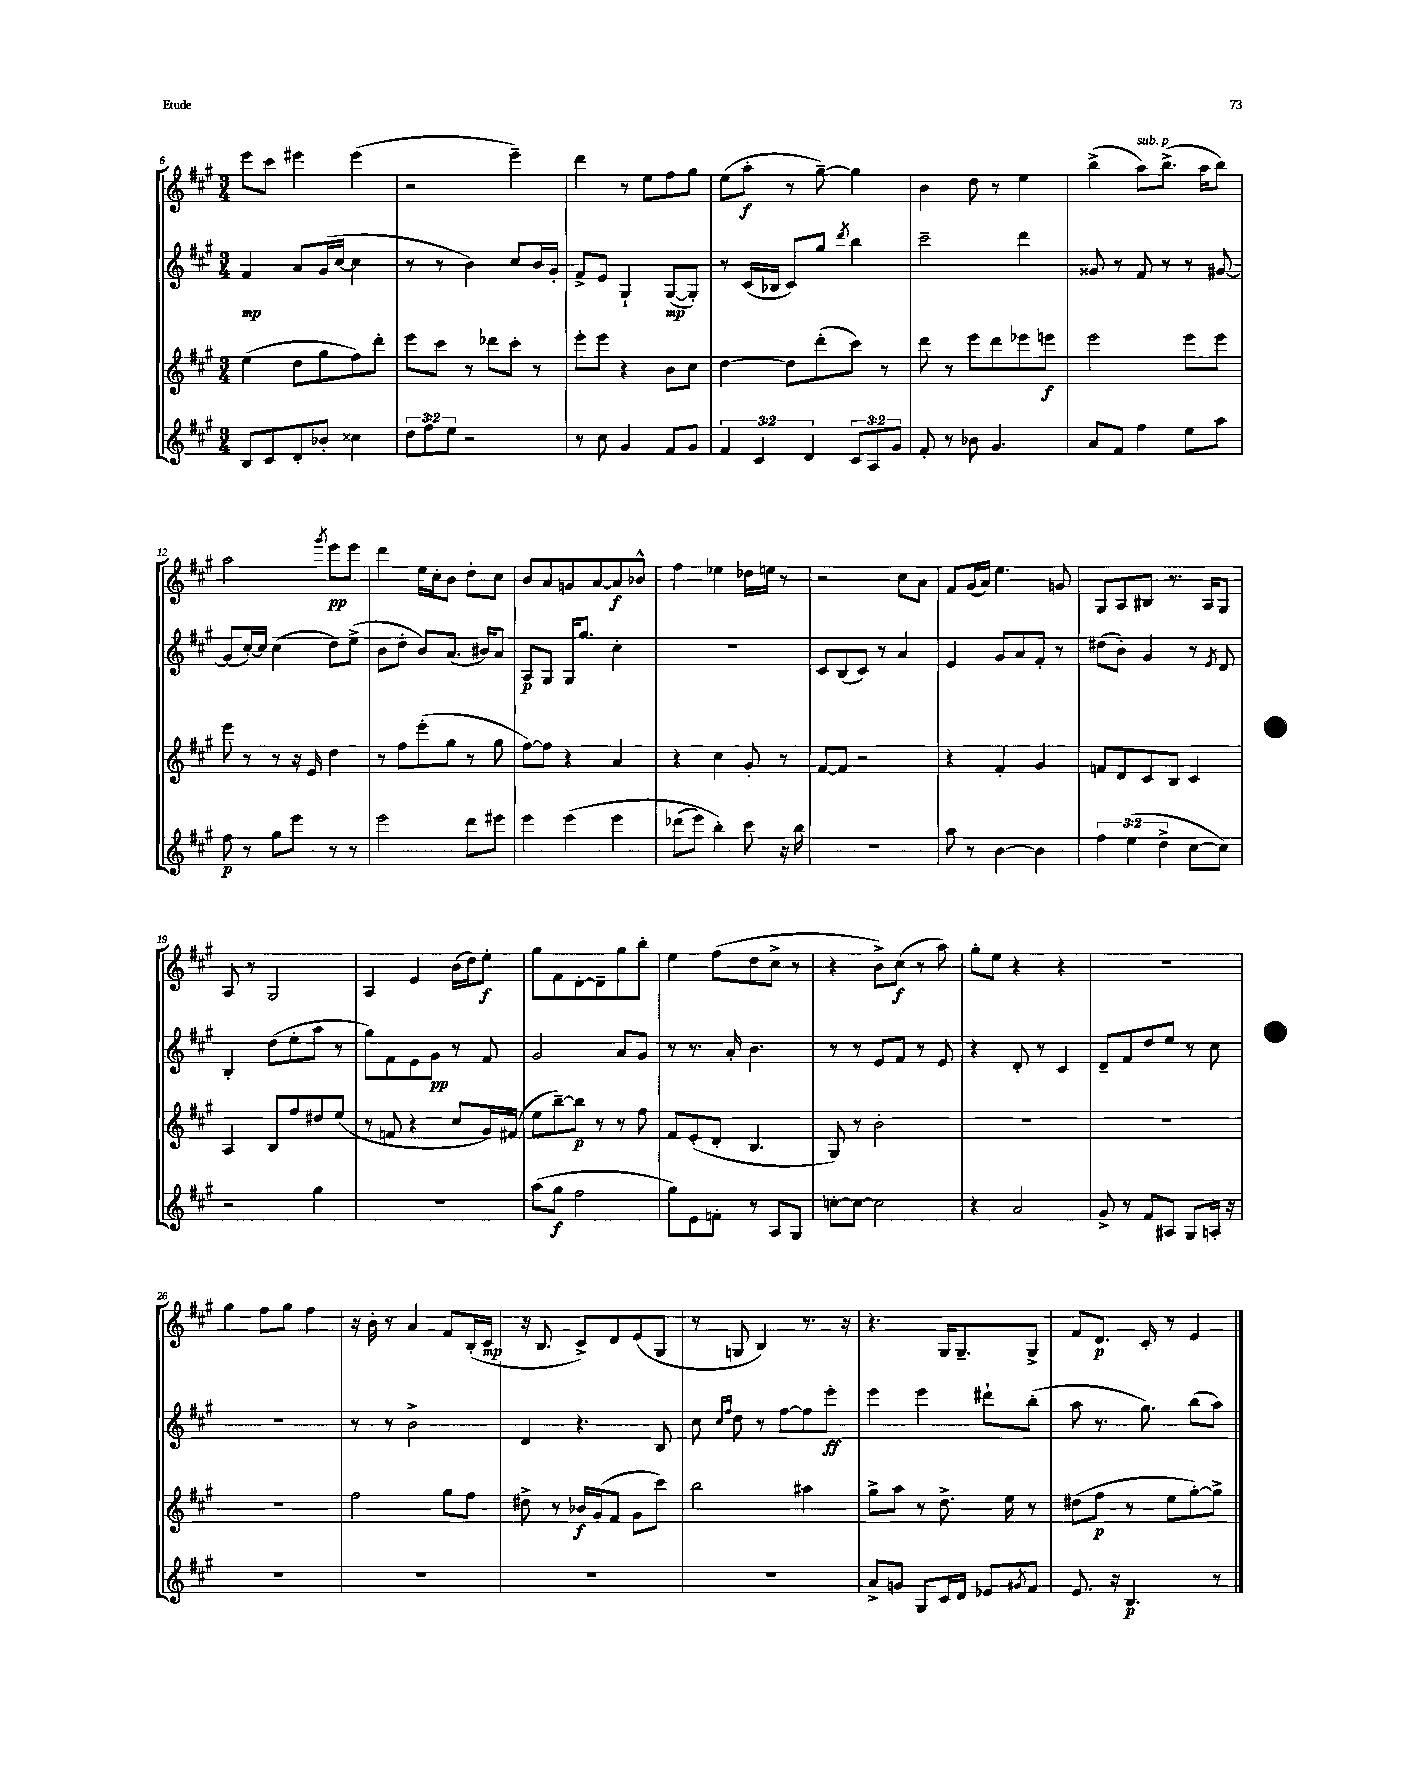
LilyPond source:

<<
\new StaffGroup <<
\new Staff = "s0" {
    \clef treble \key a \major \numericTimeSignature \time 3/4
    e'''8 cis'''8 eis'''4 eis'''4( |
    r2 e'''4--) |
    d'''4 r8 e''8 fis''8 gis''8 |
    e''8( a''8-.\f r8 gis''8~--) gis''4 |
    b'4 d''8 r8 e''4 |
    b''4->( a''8^\markup { \italic "sub. p" }) b''8.->( a''16 b''8) |
    a''2 \acciaccatura { gis'''8 } e'''8\pp e'''8 |
    d'''4 e''16 cis''16-. b'8 d''8-. cis''8 |
    b'8 a'8 g'8 a'8~ a'8\f bes'8-^ |
    fis''4 ees''4 des''16 e''16 r8 |
    r2 cis''8 a'8 |
    fis'8 gis'16( a'16) e''4. g'8 |
    gis8 a8 bis8 r8. a16 gis8 |
    a8 r8 gis2 |
    a4 e'4 b'16( d''16) e''8-.\f |
    gis''8 fis'8 d'8~-. d'8-- gis''8 b''8-. |
    e''4 fis''8( d''8 cis''8-> r8 |
    r4 b'8->) cis''8\f( r8 a''8) |
    gis''8-. e''8 r4 r4 |
    R2. |
    gis''4 fis''8 gis''8 fis''4 |
    r16 b'16-. r8 a'4 fis'8 b16-.( cis'16\mp |
    r16 b8. cis'8->) d'8 e'8( gis8 |
    r8 g8 b4) r8. r16 |
    r4. gis16 gis8.-- gis8-> |
    fis'8 d'8.\p cis'16-. r8 e'4 \bar "|." |
}
\new Staff = "s1" {
    \clef treble \key a \major \numericTimeSignature \time 3/4
    fis'4\mp a'8 gis'16( cis''16~ cis''4 |
    r8 r8 b'4) cis''8 b'16 gis'16-. |
    fis'8-> e'8 gis4-! gis8~\mp( gis8-.) |
    r8 cis'16( bes16 cis'8) gis''8 \acciaccatura { d'''8 } b''4 |
    cis'''2-- d'''4 |
    gisis'8 r8 fis'8 r8 r8 gis'8~ |
    gis'8( cis''16~-.) cis''16 cis''4( d''8) e''8->( |
    b'8 d''8-. b'8) a'8.( bis'16) a'8 |
    a8\p gis8 gis16 gis''8. cis''4-. |
    R2. |
    cis'8 b8( cis'8) r8 a'4 |
    e'4 gis'8 a'8 fis'8-. r8 |
    dis''8( b'8-.) gis'4 r8 \acciaccatura { e'8 } d'8 |
    b4-. d''8( e''8-. a''8 r8 |
    gis''8) fis'8 e'8 gis'8\pp r8 fis'8 |
    gis'2 a'8 gis'8 |
    r8 r8. a'16-. b'4. |
    r8 r8 e'8 fis'8 r8 e'8 |
    r4 d'8-. r8 cis'4 |
    d'8-- fis'8 d''8 e''8 r8 cis''8 |
    R2. |
    r8 r8 b'2-> |
    d'4 r4. b8 |
    cis''8 \grace { cis''16 fis''16 } d''8 r8 fis''8~ fis''8 e'''8-.\ff |
    e'''4 e'''4 dis'''8-! b''8-.( |
    a''8 r8. gis''8.) b''8( a''8) \bar "|." |
}
\new Staff = "s2" {
    \clef treble \key a \major \numericTimeSignature \time 3/4
    e''4( d''8 gis''8 fis''8) d'''8-. |
    e'''8 cis'''8 r8 des'''8 cis'''8-. r8 |
    e'''8-. e'''8 r4 b'8 cis''8 |
    d''4~ d''8 d'''8-.( cis'''8) r8 |
    d'''8 r8 e'''8 d'''8 ees'''8 e'''8\f |
    e'''2 e'''8 e'''8 |
    e'''8 r8 r8 r16 e'16 d''4 |
    r8 fis''8 e'''8-.( gis''8 r8 gis''8 |
    fis''8~) fis''8 r4 a'4 |
    r4 cis''4 gis'8-. r8 |
    fis'8~ fis'8 r2 |
    r4 fis'4-. gis'4 |
    f'8 d'8 cis'8 b8 cis'4 |
    a4 b8 fis''8 dis''8 e''8( |
    r8 f'8 r4 cis''8 gis'16) fis'16( |
    e''8 b''8~--) b''8\p r8 r8 fis''8 |
    fis'8 e'8-.( d'8-. b4. |
    gis8) r8 b'2-. |
    R2. |
    R2. |
    R2. |
    fis''2 gis''8 fis''8 |
    dis''8-> r8 bes'16\f gis'16( fis'8 gis'8 cis'''8) |
    b''2 ais''4 |
    gis''8-> a''8 r8 d''8.-> e''16 r8 |
    dis''8( fis''8\p r8 e''8 gis''8~-.) gis''8-> \bar "|." |
}
\new Staff = "s3" {
    \clef treble \key a \major \numericTimeSignature \time 3/4 \override Staff.TupletNumber.text = #tuplet-number::calc-fraction-text
    b8 cis'8 d'8-. bes'8-. cisis''4 |
    \tuplet 3/2 { d''8 fis''8 e''8 } r2 |
    r8 cis''8 gis'4 fis'8 gis'8 |
    \tuplet 3/2 { fis'4 cis'4 d'4 } \tuplet 3/2 { cis'8 a8 gis'8 } |
    fis'8-. r8 bes'8 gis'4. |
    a'8 fis'8 fis''4 e''8 a''8 |
    fis''8\p r8 gis''8 e'''8 r8 r8 |
    e'''2 d'''8 eis'''8 |
    e'''4 e'''4\( e'''4 |
    des'''8( e'''8) b''4-.\) cis'''8 r16 b''16 |
    R2. |
    a''8 r8 b'4~ b'4 |
    \tuplet 3/2 { fis''4 e''4( d''4-> } cis''8~ cis''8) |
    r2 gis''4 |
    R2. |
    a''8( gis''8\f fis''2 |
    gis''8) e'8 f'8-. r8 a8 gis8 |
    c''8~-. c''8~ c''2 |
    r4 a'2 |
    gis'8-> r8 fis'8 ais8 gis8 a16-. r16 |
    R2. |
    R2. |
    R2. |
    R2. |
    a'8-> g'8 gis8 cis'16 d'16 ees'8 \acciaccatura { gis'8 } fis'8 |
    e'8. r16 b4.\p r8 \bar "|." |
}
>>
>>
\layout { \context { \Score currentBarNumber = #6 } }
